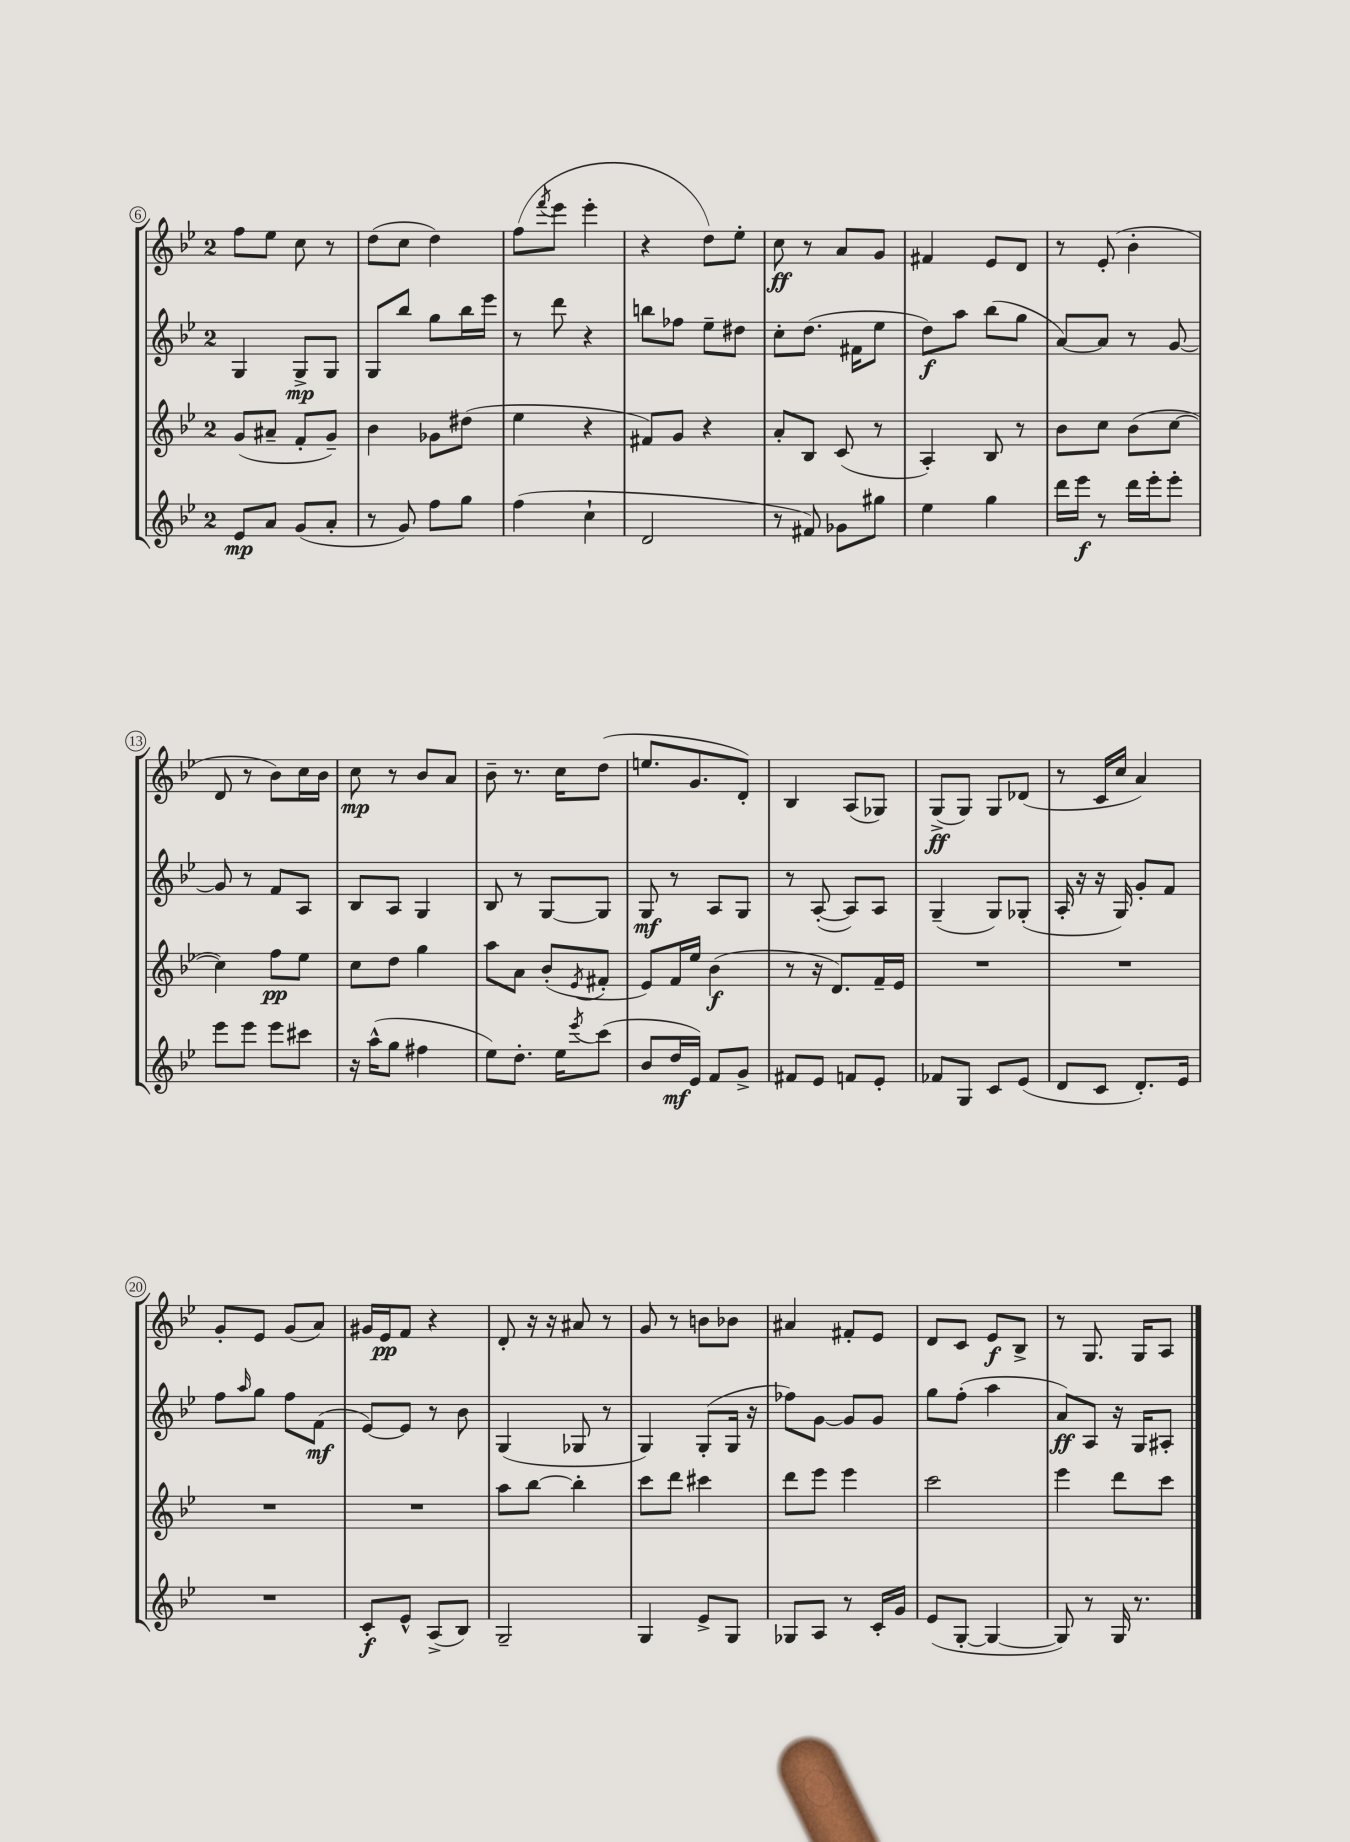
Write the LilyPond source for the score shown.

<<
\new StaffGroup <<
\new Staff = "s0" {
    \clef treble \key bes \major \once \override Staff.TimeSignature.style = #'single-digit \time 2/4
    f''8 ees''8 c''8 r8 |
    d''8( c''8 d''4) |
    f''8( \acciaccatura { f'''8 } ees'''8 ees'''4-. |
    r4 d''8) ees''8-. |
    c''8\ff r8 a'8 g'8 |
    fis'4 ees'8 d'8 |
    r8 ees'8-.( bes'4-. |
    d'8 r8 bes'8) c''16 bes'16 |
    c''8\mp r8 bes'8 a'8 |
    bes'8-- r8. c''16 d''8( |
    e''8. g'8. d'8-.) |
    bes4 a8( ges8) |
    g8->\ff( g8) g8 des'8( |
    r8 c'16 c''16 a'4) |
    g'8-. ees'8 g'8( a'8) |
    gis'16 ees'16\pp f'8 r4 |
    d'8-. r16 r16 ais'8 r8 |
    g'8 r8 b'8 bes'8 |
    ais'4 fis'8-. ees'8 |
    d'8 c'8 ees'8\f bes8-> |
    r8 g8. g16 a8 \bar "|." |
}
\new Staff = "s1" {
    \clef treble \key bes \major \once \override Staff.TimeSignature.style = #'single-digit \time 2/4
    g4 g8->\mp g8 |
    g8 bes''8 g''8 bes''16 ees'''16 |
    r8 d'''8 r4 |
    b''8 fes''8 ees''8-- dis''8 |
    c''8-. d''8.( fis'16 ees''8 |
    d''8\f) a''8 bes''8( g''8 |
    a'8~) a'8 r8 g'8~ |
    g'8 r8 f'8 a8 |
    bes8 a8 g4 |
    bes8 r8 g8~ g8 |
    g8\mf r8 a8 g8 |
    r8 a8~-.( a8) a8 |
    g4--( g8) ges8-.( |
    a16-. r16 r16 g16) g'8-. f'8 |
    f''8 \grace { a''16 } g''8 f''8 f'8\mf( |
    ees'8~) ees'8 r8 bes'8 |
    g4( ges8 r8 |
    g4) g8-.( g16 r16 |
    fes''8) g'8~ g'8 g'8 |
    g''8 f''8-.( a''4 |
    a'8\ff) a8 r16 g16 ais8-. \bar "|." |
}
\new Staff = "s2" {
    \clef treble \key bes \major \once \override Staff.TimeSignature.style = #'single-digit \time 2/4
    g'8( ais'8-- f'8-. g'8--) |
    bes'4 ges'8 dis''8( |
    ees''4 r4 |
    fis'8) g'8 r4 |
    a'8-. bes8 c'8( r8 |
    a4-.) bes8 r8 |
    bes'8 c''8 bes'8( c''8~ |
    c''4) f''8\pp ees''8 |
    c''8 d''8 g''4 |
    a''8 a'8 bes'8-.( \acciaccatura { ees'8 } fis'8-. |
    ees'8) f'16 ees''16 bes'4\f( |
    r8 r16 d'8.) f'16-- ees'16 |
    R2 |
    R2 |
    R2 |
    R2 |
    a''8 bes''8~ bes''4-. |
    c'''8 d'''8 cis'''4 |
    d'''8 ees'''8 ees'''4 |
    c'''2 |
    ees'''4 d'''8 c'''8 \bar "|." |
}
\new Staff = "s3" {
    \clef treble \key bes \major \once \override Staff.TimeSignature.style = #'single-digit \time 2/4
    ees'8\mp a'8 g'8( a'8-. |
    r8 g'8) f''8 g''8 |
    f''4( c''4-! |
    d'2 |
    r8 fis'8) ges'8 gis''8 |
    ees''4 g''4 |
    d'''16 ees'''16\f r8 d'''16 ees'''16-. ees'''8-. |
    ees'''8 ees'''8 ees'''8 cis'''8 |
    r16 a''16-^( g''8 fis''4 |
    ees''8) d''8.-. ees''16 \acciaccatura { ees'''8 } c'''8( |
    bes'8 d''16\mf ees'16) f'8 g'8-> |
    fis'8 ees'8 f'8 ees'8-. |
    fes'8 g8 c'8 ees'8( |
    d'8 c'8 d'8.-.) ees'16 |
    R2 |
    c'8-.\f ees'8-^ a8->( bes8) |
    g2-- |
    g4 ees'8-> g8 |
    ges8 a8 r8 c'16-. g'16 |
    ees'8( g8~-. g4~ |
    g8) r8 g16 r8. \bar "|." |
}
>>
>>
\layout { \context { \Score currentBarNumber = #6 \override BarNumber.stencil = #(make-stencil-circler 0.1 0.3 ly:text-interface::print) } }
